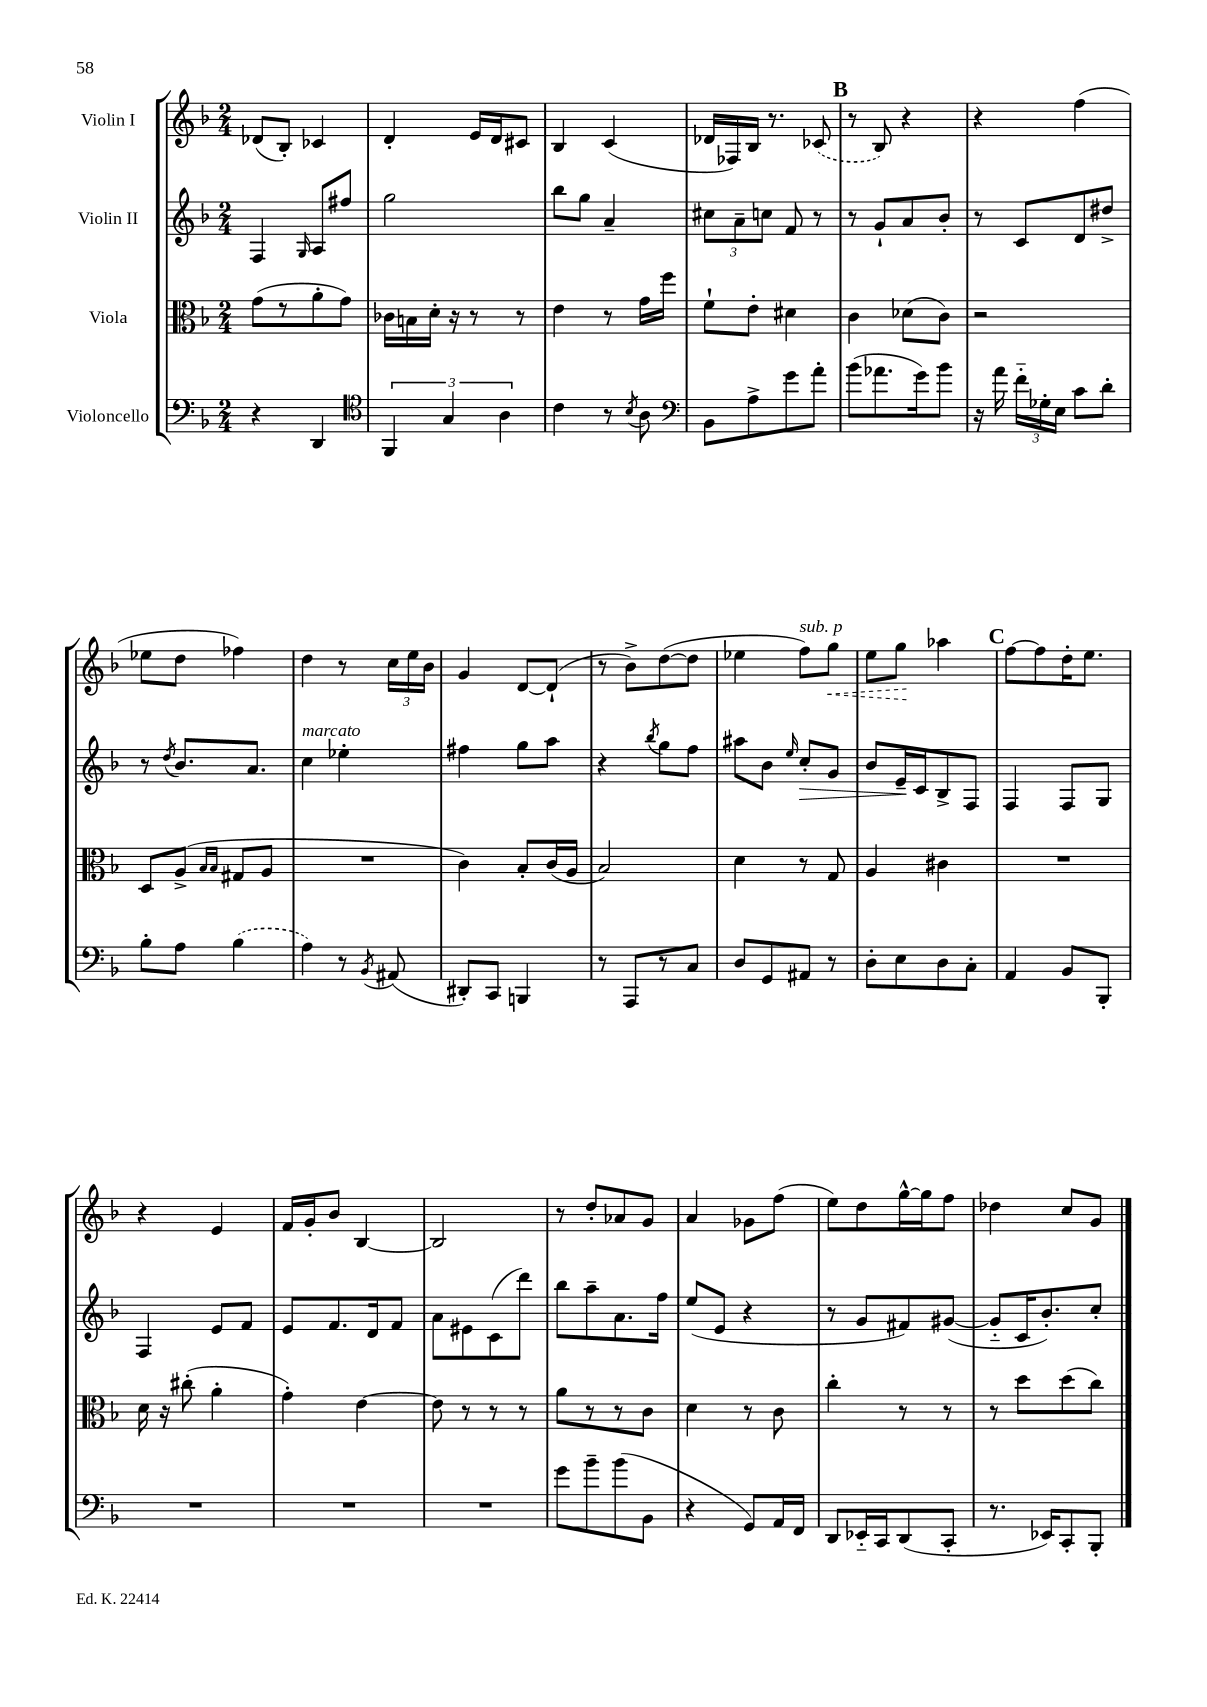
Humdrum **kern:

**kern	**kern	**kern	**kern
*staff4	*staff3	*staff2	*staff1
*clefF4	*clefC3	*clefG2	*clefG2
*k[b-]	*k[b-]	*k[b-]	*k[b-]
*M2/4	*M2/4	*M2/4	*M2/4
4r	(8g	4F	(8d-
.	8r	.	8B-')
.	.	16qqG	.
4DD	8a'	8A	4c-
.	8g)	8ff#	.
=	=	=	=
*clefC4	*	*	*
6FF	16c-	2gg	4d'
.	16B	.	.
.	16d'	.	.
6G	.	.	.
.	16r	.	.
.	8r	.	16e
.	.	.	16d
6A	.	.	.
.	8r	.	8c#
=	=	=	=
4c	4e	8bb-	4B-
.	.	8gg	.
8r	8r	4a~	(4c
8qB-	.	.	.
8A	16g	.	.
.	16ff	.	.
=	=	=	=
*clefF4	*	*	*
8BB-	8f`	12cc#	16d-
.	.	.	16F-)
.	.	12a~	.
8A^	8e'	.	16B-
.	.	12cc	.
.	.	.	8.r
8g	4d#	8f	.
8a'	.	8r	(8c-
=	=	=	=
(8b-	4c	8r	8r
8.a-	.	8g`	8B-)
.	(8d-	8a	4r
16g)	.	.	.
8b-	8c)	8b-'	.
=	=	=	=
16r	2r	8r	4r
16a	.	.	.
24f'~	.	8c	.
24G-'	.	.	.
24E	.	.	.
8c	.	8d	(4ff
8d'	.	8dd#^	.
=	=	=	=
8B-'	8D	8r	8ee-
.	.	8qdd	.
8A	(8A^	8.b-	8dd
.	16qqB-	.	.
.	16qqB-	.	.
(4B-	8G#	.	4ff-)
.	.	8.a	.
.	8A	.	.
=	=	=	=
4A)	2r	4cc	4dd
8r	.	4ee-'	8r
8qBB-	.	.	.
(8AA#	.	.	24cc
.	.	.	24ee
.	.	.	24b-
=	=	=	=
8DD#')	4c)	4ff#	4g
8CC	.	.	.
4BBB	8B-'	8gg	[8d
.	(16c	8aa	(8d`]
.	16A	.	.
=	=	=	=
8r	2B-)	4r	8r
8AAA	.	.	8b-^)
.	.	8qbb-	.
8r	.	8gg	([8dd
8C	.	8ff	8dd]
=	=	=	=
8D	4d	8aa#	4ee-
8GG	.	8b-	.
.	.	16qqee	.
8AA#	8r	8cc'	8ff)
8r	8G	8g	8gg
=	=	=	=
8D'	4A	8b-	8ee
8E	.	16e~	8gg
.	.	16c	.
8D	4c#	8B-^	4aa-
8C'	.	8F	.
=	=	=	=
4AA	2r	4F	[8ff
.	.	.	8ff]
8BB-	.	8F	16dd'
.	.	.	8.ee
8BBB-'	.	8G	.
=	=	=	=
2r	16d	4F	4r
.	16r	.	.
.	(8cc#'	.	.
.	4a'	8e	4e
.	.	8f	.
=	=	=	=
2r	4g')	8e	16f
.	.	.	16g'
.	.	8.f	8b-
.	[4e	.	[4B-
.	.	16d	.
.	.	8f	.
=	=	=	=
2r	8e]	8a	2B-]
.	8r	8e#	.
.	8r	(8c	.
.	8r	8ddd)	.
=	=	=	=
8g	8a	8bb-	8r
8b-~	8r	8aa~	8dd'
(8b-	8r	8.a	8a-
8BB-	8c	.	8g
.	.	16ff	.
=	=	=	=
4r	4d	(8ee	4a
.	.	8e	.
8GG)	8r	4r	8g-
16AA	8c	.	(8ff
16FF	.	.	.
=	=	=	=
8DD	4cc'	8r	8ee)
16EE-'~	.	8g	8dd
16CC	.	.	.
(8DD	8r	8f#)	[16gg^^
.	.	.	16gg]
8CC'	8r	([8g#	8ff
=	=	=	=
8.r	8r	8g#'~]	4dd-
.	8dd	16c	.
16EE-)	.	8.b-')	.
8CC'	(8dd	.	8cc
8BBB-'	8cc)	8cc'	8g
==	==	==	==
*-	*-	*-	*-
